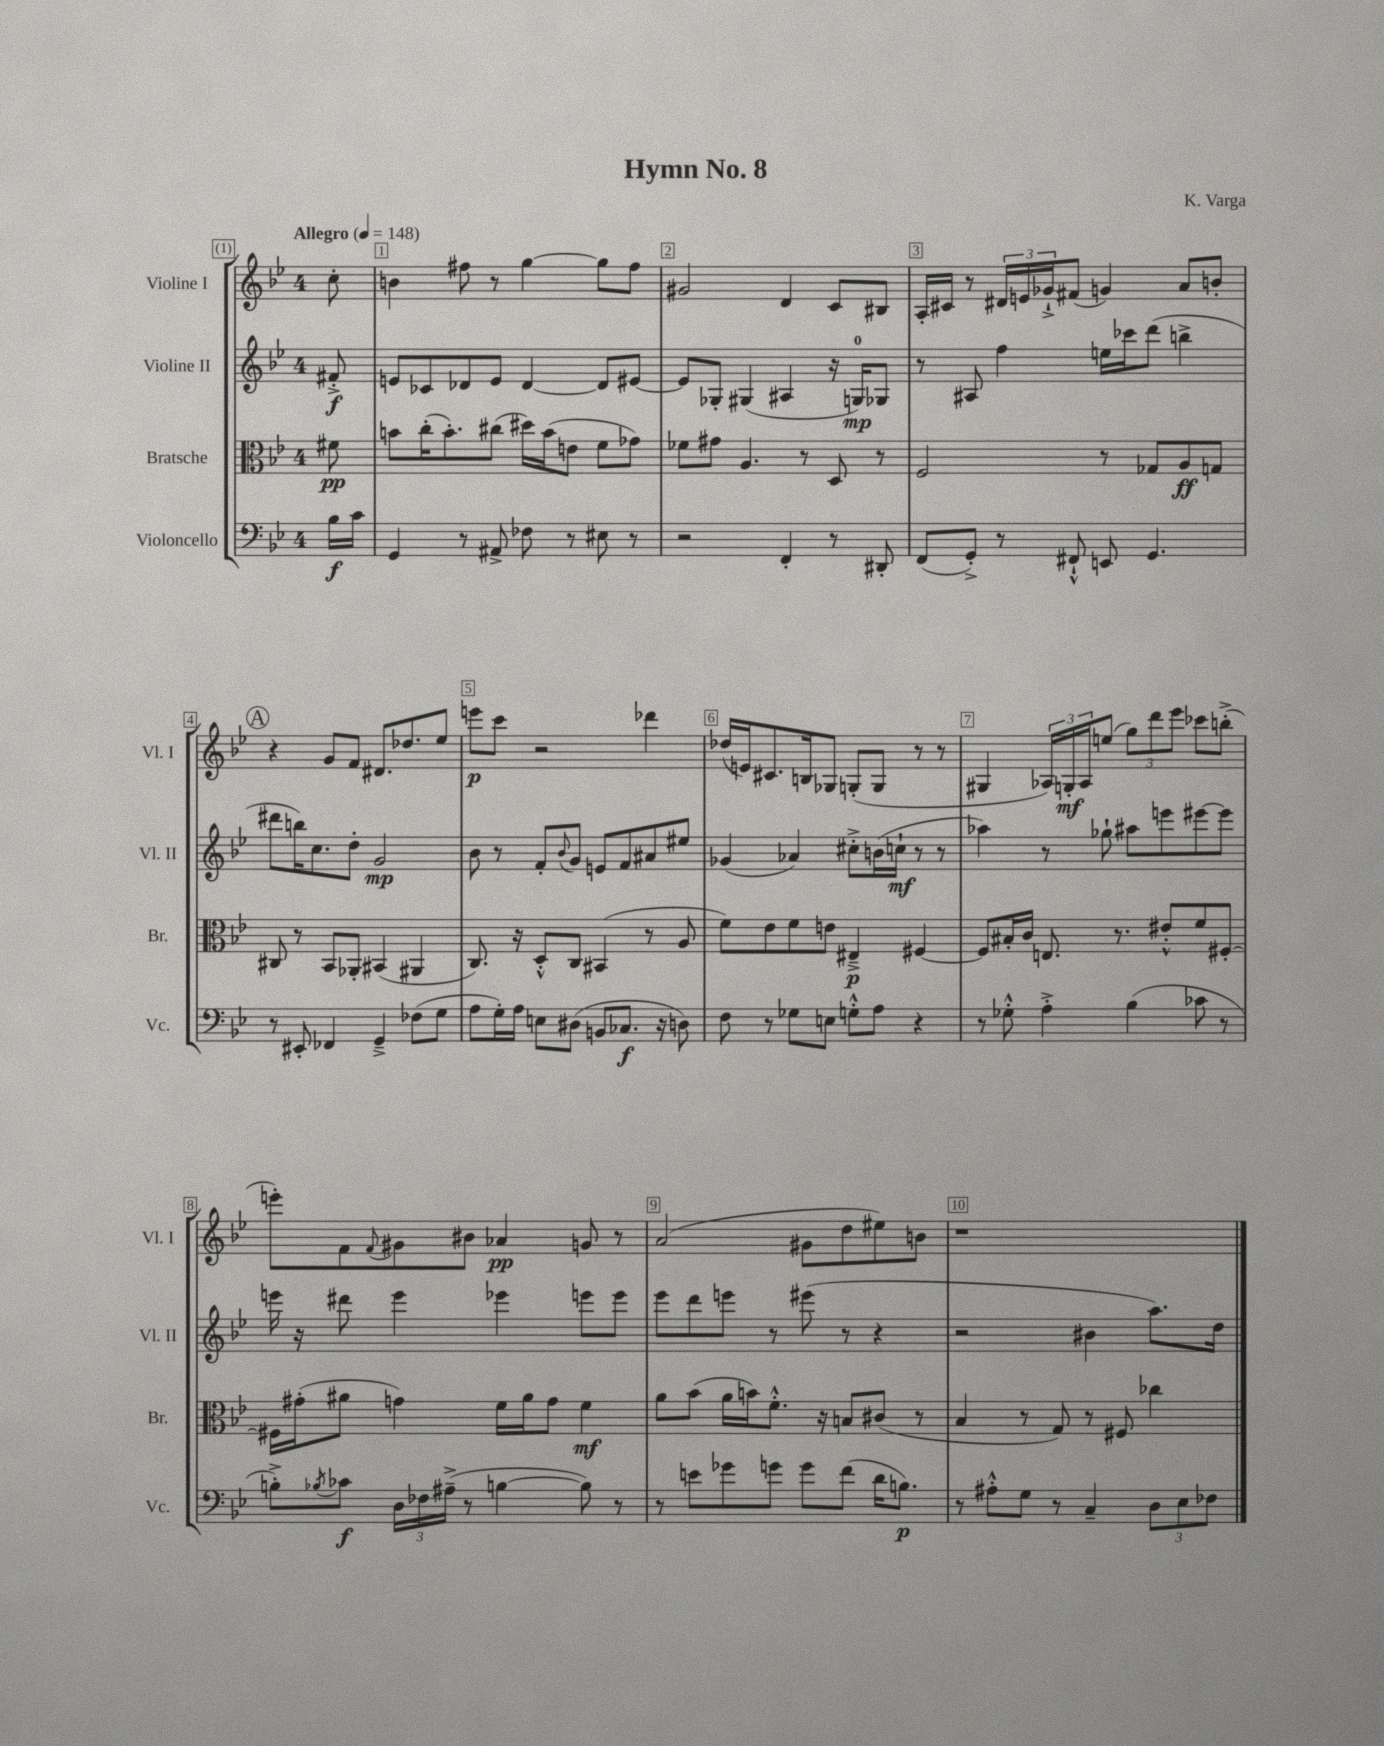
\header { title = "Hymn No. 8" composer = "K. Varga" }
<<
\new StaffGroup <<
\new Staff = "s0" \with { instrumentName = "Violine I" shortInstrumentName = "Vl. I" } {
    \clef treble \key bes \major \once \override Staff.TimeSignature.style = #'single-digit \time 4/4 \partial 8 \tempo "Allegro" 4 = 148
    c''8-. |
    b'4 fis''8 r8 g''4~ g''8 fis''8 |
    gis'2 d'4 c'8 bis8 |
    a16-. cis'16 r8 \tuplet 3/2 { dis'16 e'16 ges'16-!-> } fis'8( g'4) a'8 b'8-. |
    \mark \markup { \circle "A" } r4 g'8 f'8 dis'8. des''8. ees''8 |
    e'''8\p c'''8 r2 des'''4 |
    des''16( e'16) cis'8. b16 ges8 g8-.( g8 r8 r8 |
    gis4 \tuplet 3/2 { aes16) g16-.\mf aes16 } e''8( \tuplet 3/2 { g''8) d'''8 ees'''8 } ces'''8 b''8-.->( |
    e'''8-.) f'8 \appoggiatura { f'8 } gis'8 bis'8 aes'4\pp g'8 r8 |
    a'2( gis'8 d''8 eis''8) b'8 |
    r1 \bar "|." |
}
\new Staff = "s1" \with { instrumentName = "Violine II" shortInstrumentName = "Vl. II" } {
    \clef treble \key bes \major \once \override Staff.TimeSignature.style = #'single-digit \time 4/4 \partial 8
    fis'8-.->\f |
    e'8 ces'8 des'8 e'8 des'4~ des'8 eis'8~ |
    eis'8 ges8-. gis4( ais4 r16 g16-0\mp) ges8 |
    r8 ais8 f''4 e''16 ces'''16 d'''8( b''4-> |
    \mark \markup { \circle "A" } dis'''8 b''16) c''8. d''8-. g'2\mp |
    bes'8 r8 f'8-. \appoggiatura { bes'8 } g'8 e'8 f'8 ais'8 eis''8 |
    ges'4( aes'4) cis''8-.-> b'16( c''16-!\mf r8 r8 |
    aes''4) r8 ges''8-! ais''8 e'''8 eis'''8~ eis'''8 |
    e'''16 r16 dis'''8 e'''4 ees'''4 e'''8 e'''8 |
    ees'''8 d'''8 e'''8 r8 eis'''8( r8 r4 |
    r2 bis'4 a''8.) d''16 \bar "|." |
}
\new Staff = "s2" \with { instrumentName = "Bratsche" shortInstrumentName = "Br." } {
    \clef alto \key bes \major \once \override Staff.TimeSignature.style = #'single-digit \time 4/4 \partial 8
    fis'8\pp |
    b'8 c''16-.( b'8.-.) cis''8( dis''16) b'16( e'8 f'8 ges'8) |
    fes'8 gis'8 a4. r8 d8 r8 |
    f2 r8 ges8 a8\ff g8 |
    \mark \markup { \circle "A" } cis8 r8 bes,8 aes,8-. bis,4( ais,4 |
    c8.) r16 d8-.-^ c8 bis,4( r8 a8 |
    f'8) ees'8 f'8 e'8 eis4--->\p fis4~ |
    fis8 bis16-. c'16 e8. r8. eis'8-.-^ f'8 fis8~-. |
    fis16 gis'16-.( ais'8 g'4) f'16 ais'16 g'8 f'4\mf |
    a'8 bes'8( a'16 b'16) f'8.-.-^ r16 b8 cis'8( r8 |
    bes4 r8 g8) r8 fis8 ces''4 \bar "|." |
}
\new Staff = "s3" \with { instrumentName = "Violoncello" shortInstrumentName = "Vc." } {
    \clef bass \key bes \major \once \override Staff.TimeSignature.style = #'single-digit \time 4/4 \partial 8
    bes16\f c'16 |
    g,4 r8 ais,8-> fes8 r8 eis8 r8 |
    r2 f,4-. r8 dis,8-. |
    f,8( g,8-.->) r8 fis,8-!-^ e,8 g,4. |
    \mark \markup { \circle "A" } r8 eis,8-. fes,4 g,4---> fes8( g8 |
    a8 g16-.) a16 e8 dis8( b,8 ces8.\f r16 d8) |
    f8 r8 ges8 e8 g8-.-^ a8 r4 |
    r8 ges8-.-^ a4-.-> bes4( ces'8 r8 |
    b8-.->) \acciaccatura { bes8 } ces'8\f \tuplet 3/2 { d16 fes16 ais16--->( } r8 b4~ b8) r8 |
    r8 e'8 ges'8 g'8 g'8 f'8( d'16 b8.\p) |
    r8 ais8-.-^ g8 r8 c4-- \tuplet 3/2 { d8 ees8 fes8 } \bar "|." |
}
>>
>>
\layout { \context { \Score \override BarNumber.break-visibility = ##(#f #t #t) barNumberVisibility = #all-bar-numbers-visible \override BarNumber.stencil = #(make-stencil-boxer 0.1 0.3 ly:text-interface::print) } }
